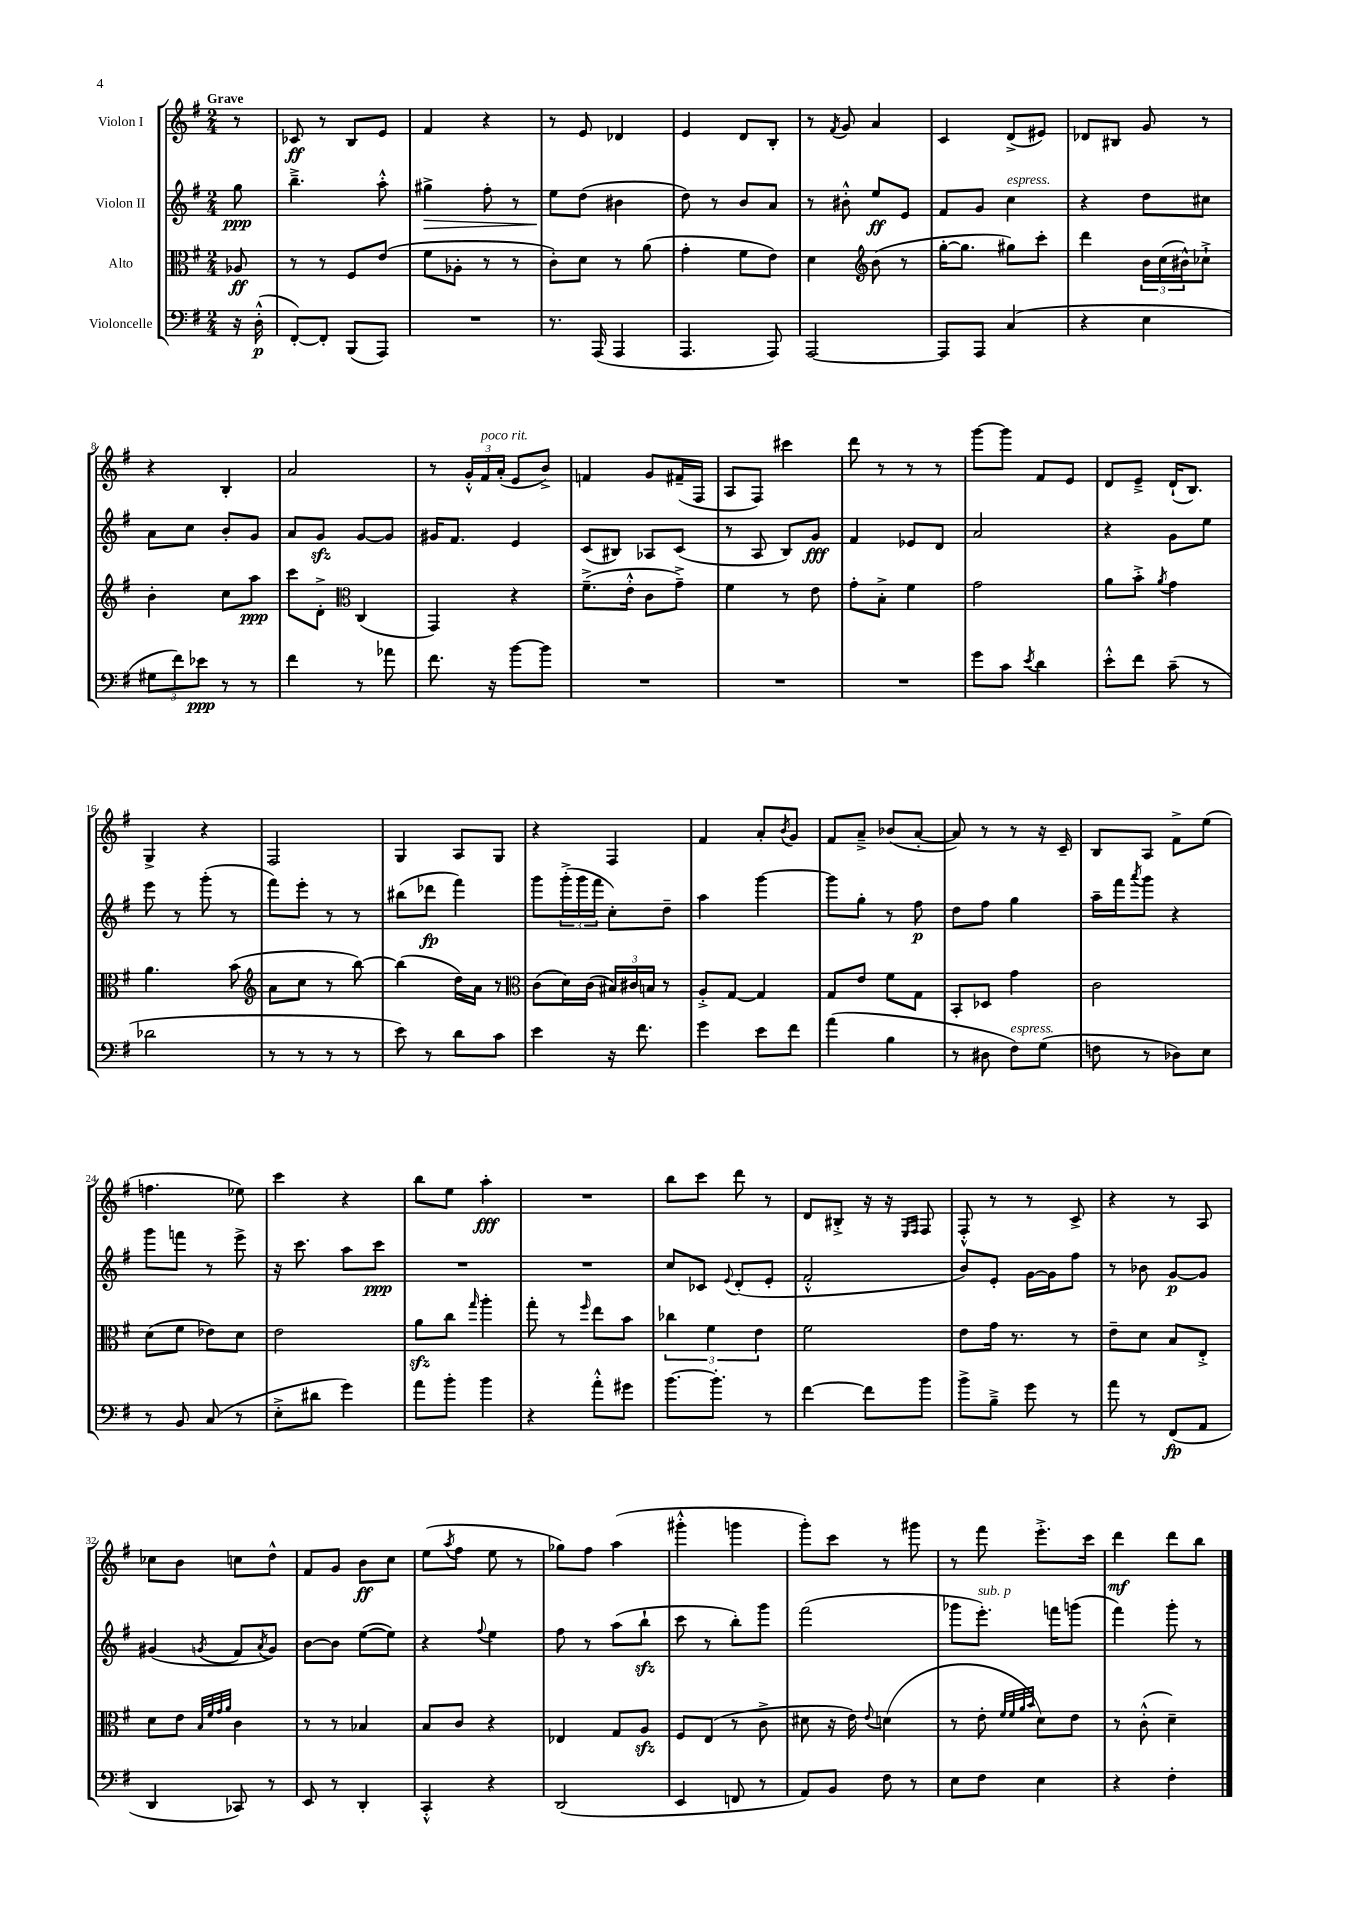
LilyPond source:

<<
\new StaffGroup <<
\new Staff = "s0" \with { instrumentName = "Violon I" } {
    \clef treble \key g \major \numericTimeSignature \time 2/4 \partial 8 \tempo "Grave"
    r8 |
    ces'8\ff r8 b8 e'8 |
    fis'4 r4 |
    r8 e'8 des'4 |
    e'4 d'8 b8-. |
    r8 \acciaccatura { fis'8 } g'8 a'4 |
    c'4 d'8->( eis'8) |
    des'8 bis8 g'8 r8 |
    r4 b4-. |
    a'2 |
    r8 \tuplet 3/2 { g'16-.-^ fis'16^\markup { \italic "poco rit." } a'16-.( } e'8 b'8->) |
    f'4 g'8 fis'16--( fis16 |
    a8 fis8) cis'''4 |
    d'''8 r8 r8 r8 |
    g'''8~ g'''8 fis'8 e'8 |
    d'8 e'8---> d'16-!( b8.) |
    g4-> r4 |
    fis2 |
    g4 a8 g8 |
    r4 fis4 |
    fis'4 a'8-. \acciaccatura { b'8 } g'8 |
    fis'8 a'8---> bes'8( a'8~-. |
    a'8) r8 r8 r16 c'16-- |
    b8 a8 fis'8-> e''8( |
    f''4. ees''8) |
    c'''4 r4 |
    b''8 e''8 a''4-.\fff |
    R2 |
    b''8 c'''8 d'''8 r8 |
    d'8 bis8-.-> r16 r16 \grace { e16 fis16 } fis8 |
    fis8-.-^ r8 r8 c'8-> |
    r4 r8 a8 |
    ces''8 b'8 c''8 d''8-^ |
    fis'8 g'8 b'8\ff c''8 |
    e''8( \acciaccatura { a''8 } fis''8 e''8 r8 |
    ges''8) fis''8 a''4( |
    gis'''4-.-^ g'''4 |
    g'''8-.) c'''8 r8 gis'''8 |
    r8 fis'''8 e'''8.-.-> c'''16 |
    d'''4\mf d'''8 b''8 \bar "|." |
}
\new Staff = "s1" \with { instrumentName = "Violon II" } {
    \clef treble \key g \major \numericTimeSignature \time 2/4 \partial 8
    g''8\ppp |
    b''4.---> a''8-.-^ |
    gis''4->\> fis''8-. r8 |
    e''8\! d''8( bis'4 |
    d''8) r8 b'8 a'8 |
    r8 bis'8-.-^ e''8\ff e'8 |
    fis'8 g'8 c''4^\markup { \italic "espress." } |
    r4 d''8 cis''8 |
    a'8 c''8 b'8-. g'8 |
    a'8 g'8\sfz g'8~ g'8 |
    gis'16 fis'8. e'4 |
    c'8( bis8) aes8 c'8( |
    r8 a8 b8) g'8\fff |
    fis'4 ees'8 d'8 |
    a'2 |
    r4 g'8 e''8 |
    e'''8 r8 g'''8-.( r8 |
    fis'''8) e'''8-. r8 r8 |
    bis''8( des'''8\fp fis'''4) |
    g'''8 \tuplet 3/2 { g'''16-.->( g'''16 fis'''16 } c''8-.) d''8-- |
    a''4 g'''4~ |
    g'''8 g''8-. r8 fis''8\p |
    d''8 fis''8 g''4 |
    a''16-- fis'''16 \acciaccatura { a'''8 } g'''8 r4 |
    g'''8 f'''8 r8 e'''8-> |
    r16 c'''8. a''8 c'''8\ppp |
    R2 |
    R2 |
    c''8 ces'8 \appoggiatura { e'8 } d'8-.( e'8-. |
    fis'2-.-^ |
    b'8) e'8-. g'16~ g'16 fis''8 |
    r8 bes'8 g'8~\p g'8 |
    gis'4( \acciaccatura { g'8 } fis'8 \acciaccatura { a'8 } g'8) |
    b'8~ b'8 e''8~( e''8) |
    r4 \appoggiatura { fis''8 } e''4 |
    fis''8 r8 a''8( b''8-!\sfz |
    c'''8 r8 b''8-.) g'''8 |
    fis'''2( |
    ges'''8 e'''8.-.^\markup { \italic "sub. p" }) f'''16 g'''8( |
    fis'''4) g'''8-. r8 \bar "|." |
}
\new Staff = "s2" \with { instrumentName = "Alto" } {
    \clef alto \key g \major \numericTimeSignature \time 2/4 \partial 8
    aes8\ff |
    r8 r8 fis8 e'8( |
    fis'8 aes8-. r8 r8 |
    c'8-.) d'8 r8 a'8( |
    g'4-. fis'8 e'8) |
    d'4 \clef treble b'8( r8 |
    g''16~-. g''8. gis''8) c'''8-. |
    d'''4 \tuplet 3/2 { b'16 c''16( bis'16-^) } ces''8-!-> |
    b'4-. c''8 a''8\ppp |
    c'''8 d'8-.-> \clef alto c4( |
    g,4) r4 |
    fis'8.--->( e'16-.-^ c'8 g'8--->) |
    fis'4 r8 e'8 |
    g'8-. b8-.-> fis'4 |
    g'2 |
    a'8 b'8-.-> \acciaccatura { a'8 } g'4 |
    a'4. b'8( |
    \clef treble a'8 c''8 r8 b''8~) |
    b''4( d''16) a'16 r8 |
    \clef alto c'8( d'16) c'16( \tuplet 3/2 { bis16) cis'16 b16 } r8 |
    a8-.-> g8~ g4 |
    g8 e'8 fis'8 g8 |
    b,8-. des8 g'4 |
    c'2 |
    d'8( fis'8 ees'8) d'8 |
    e'2 |
    a'8\sfz c''8 \grace { g''16 } a''4-. |
    g''8-. r8 \grace { fis''16 } e''8 b'8 |
    \tuplet 3/2 { ces''4 fis'4 e'4 } |
    fis'2 |
    e'8 g'16 r8. r8 |
    e'8-- d'8 b8 e8-.-> |
    d'8 e'8 \grace { b32 fis'32 g'32 a'32 } c'4 |
    r8 r8 bes4 |
    b8 c'8 r4 |
    ees4 g8 a8\sfz |
    fis8 e8( r8 c'8-> |
    dis'8 r16 e'16) \appoggiatura { e'8 } d'4( |
    r8 e'8-. \grace { fis'32 fis'32 a'32 b'32 } d'8) e'8 |
    r8 c'8-.-^( d'4--) \bar "|." |
}
\new Staff = "s3" \with { instrumentName = "Violoncelle" } {
    \clef bass \key g \major \numericTimeSignature \time 2/4 \partial 8
    r16 d16-.-^\p( |
    fis,8~-.) fis,8-. b,,8( a,,8) |
    R2 |
    r8. a,,16( a,,4 |
    a,,4. a,,8) |
    a,,2~ |
    a,,8 a,,8 c4( |
    r4 e4 |
    \tuplet 3/2 { gis8 fis'8) ees'8\ppp } r8 r8 |
    fis'4 r8 aes'8 |
    fis'8. r16 b'8~ b'8 |
    R2 |
    R2 |
    R2 |
    g'8 c'8 \acciaccatura { e'8 } d'4 |
    e'8-.-^ fis'8 c'8--( r8 |
    des'2 |
    r8 r8 r8 r8 |
    e'8) r8 d'8 c'8 |
    e'4 r16 fis'8. |
    g'4 e'8 fis'8 |
    a'4( b4 |
    r8 dis8 fis8^\markup { \italic "espress." }) g8( |
    f8 r8 des8) e8 |
    r8 b,8 c8( r8 |
    e8-.-> dis'8 g'4) |
    a'8 b'8-. b'4 |
    r4 a'8-.-^ gis'8 |
    b'8.~ b'8.-. r8 |
    fis'4~ fis'8 b'8 |
    b'8-> b8---> g'8 r8 |
    a'8 r8 fis,8\fp( a,8 |
    d,4 ces,8) r8 |
    e,8 r8 d,4-. |
    c,4-.-^ r4 |
    d,2( |
    e,4 f,8 r8 |
    a,8) b,8 fis8 r8 |
    e8 fis8 e4 |
    r4 fis4-. \bar "|." |
}
>>
>>
